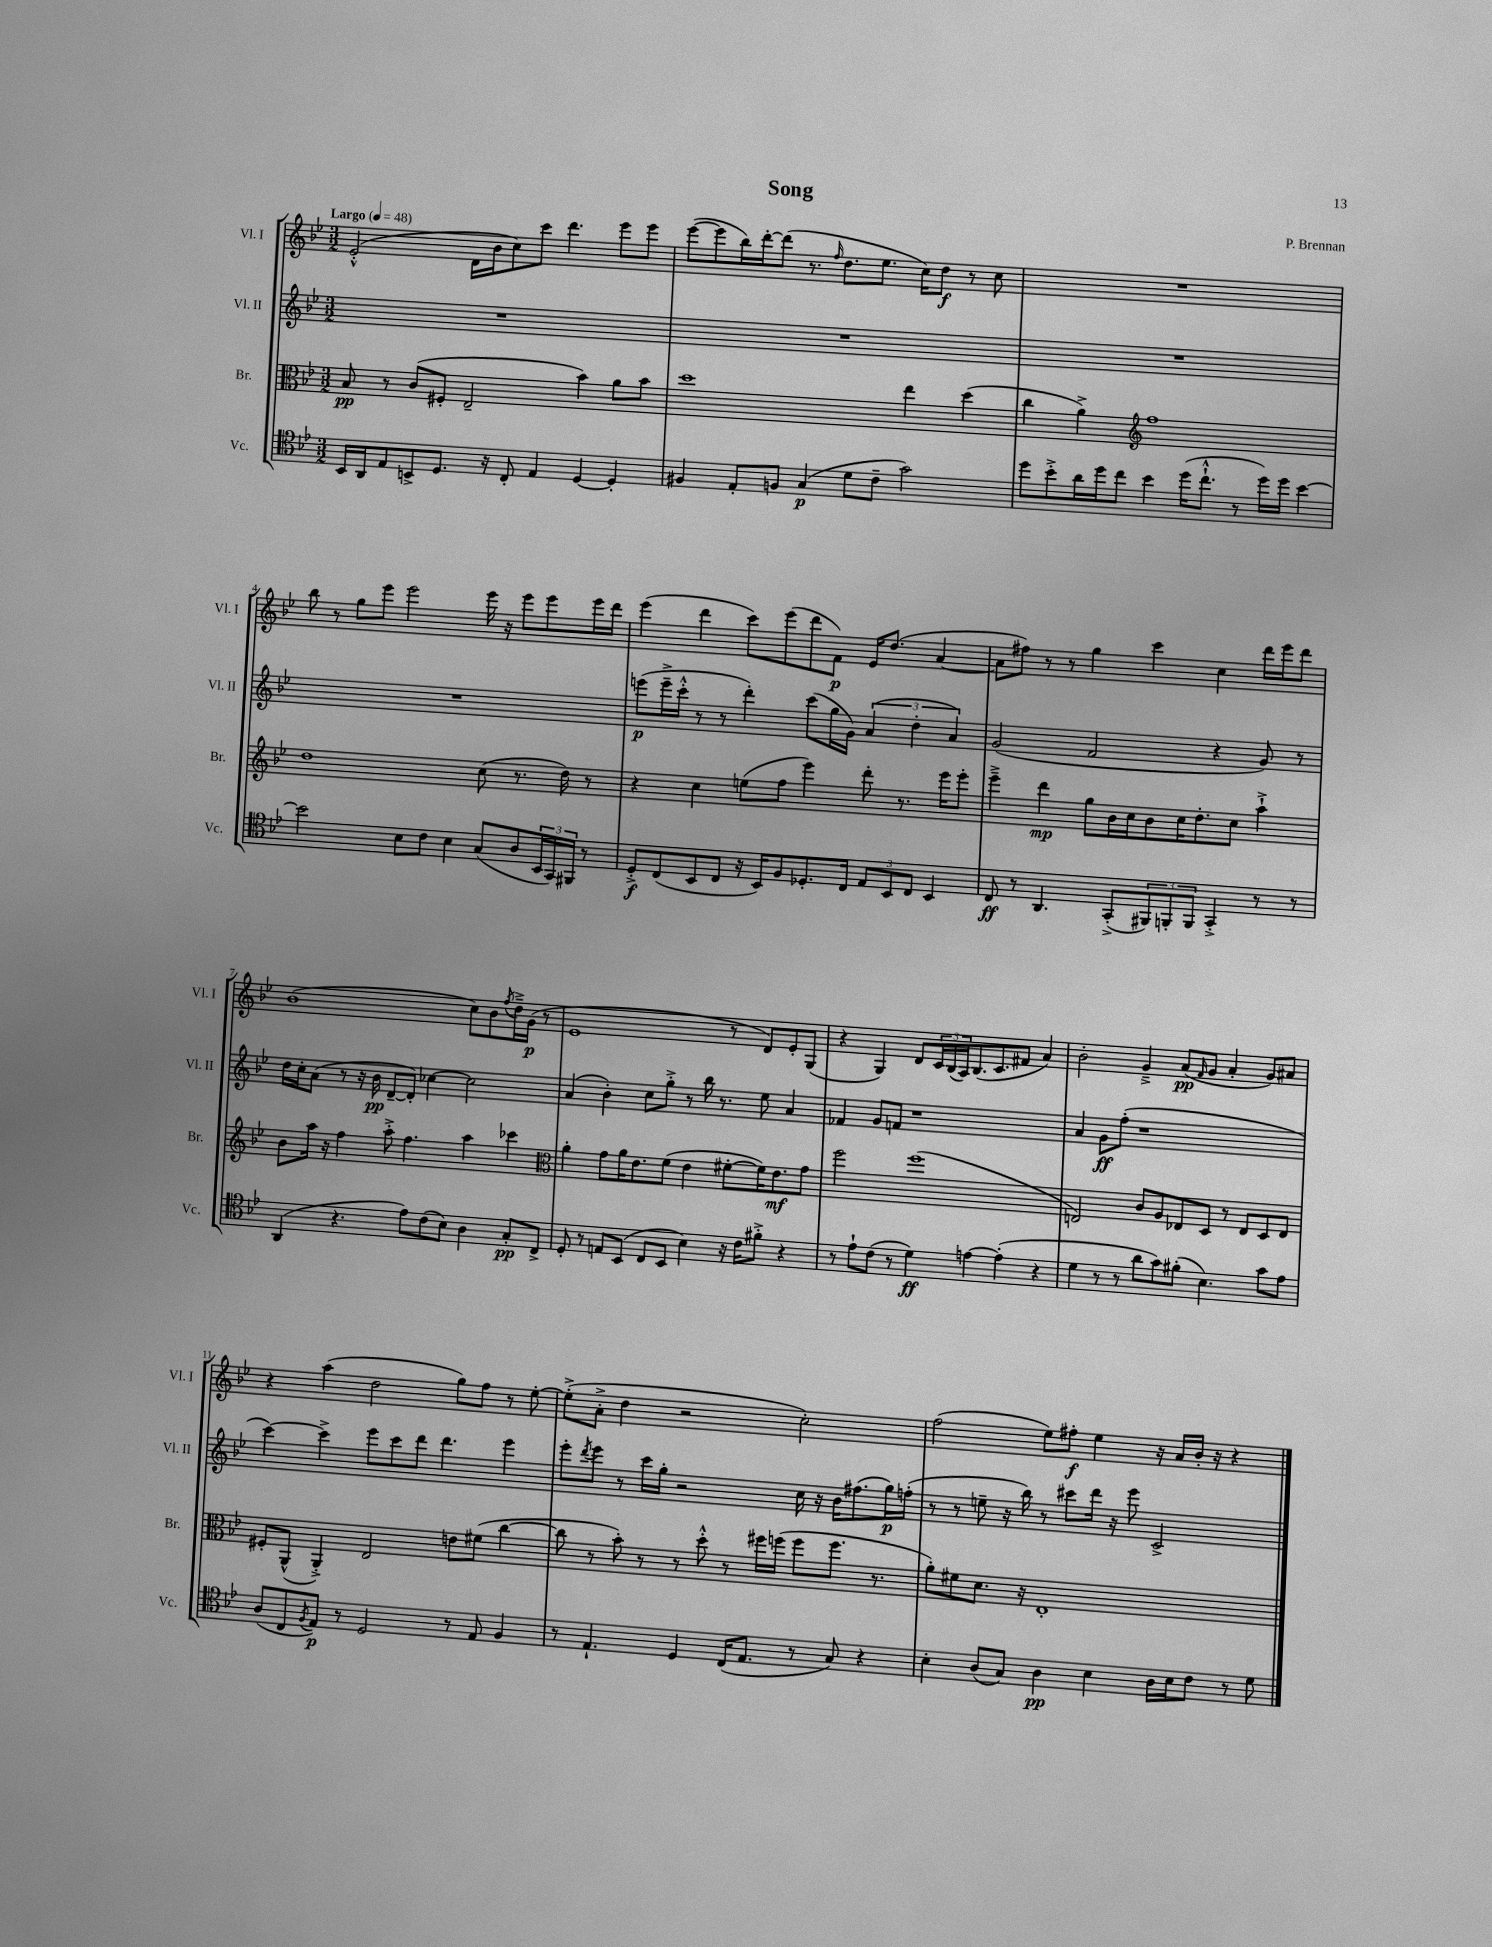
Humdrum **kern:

**kern	**dynam	**kern	**dynam	**kern	**dynam	**kern	**dynam
*part4	*part4	*part3	*part3	*part2	*part2	*part1	*part1
*staff4	*staff4	*staff3	*staff3	*staff2	*staff2	*staff1	*staff1
*I"Vc.	*	*I"Br.	*	*I"Vl. II	*	*I"Vl. I	*
*I'Vc.	*	*I'Br.	*	*I'Vl. II	*	*I'Vl. I	*
*clefC4	*	*clefC3	*	*clefG2	*	*clefG2	*
*k[b-e-]	*	*k[b-e-]	*	*k[b-e-]	*	*k[b-e-]	*
*M3/2	*	*M3/2	*	*M3/2	*	*M3/2	*
*MM48	*	*MM48	*	*MM48	*	*MM48	*
=1	=1	=1	=1	=1	=1	=1	=1
!	!	!	!	!	!	!LO:TX:a:B:t=Largo	!
16BB-/LL	.	8B-/	pp	1.r	.	(2e-'^^/	.
16AA/J	.	.	.	.	.	.	.
8E-/	.	8r	.	.	.	.	.
8BBn^/	.	(8c/L	.	.	.	.	.
8.D/J	.	8F#X'/J	.	.	.	.	.
.	.	2E-~/	.	.	.	16d\LL	.
16r	.	.	.	.	.	16b-\J	.
8C'/	.	.	.	.	.	8cc\)	.
4E-/	.	.	.	.	.	8ccc\J	.
.	.	.	.	.	.	4.ddd\	.
[4D/	.	4b-\)	.	.	.	.	.
4D'/]	.	8a\L	.	.	.	8eee-\L	.
.	.	8b-\J	.	.	.	8eee-\J	.
=2	=2	=2	=2	=2	=2	=2	=2
4F#X/	.	1dd	.	1.r	.	([8eee-\L	.
.	.	.	.	.	.	8eee-\]	.
8E-'/L	.	.	.	.	.	16bb-\L)	.
.	.	.	.	.	.	[16ddd'\J	.
8Fn/J	.	.	.	.	.	(8ddd\J]	.
(4G/	p	.	.	.	.	8.r	.
.	.	.	.	.	.	16qqff/	.
.	.	.	.	.	.	8.dd\L	.
8d\L	.	.	.	.	.	.	.
8c~\J	.	.	.	.	.	8.ee-\J	.
2g\)	.	4ee-\	.	.	.	.	.
.	.	.	.	.	.	16cc\KL)	.
.	.	.	.	.	.	8dd\J	f
.	.	(4dd\	.	.	.	8r	.
.	.	.	.	.	.	8cc\	.
=3	=3	=3	=3	=3	=3	=3	=3
8dd\L	.	4cc\	.	1.r	.	1.r	.
8b-'^\	.	.	.	.	.	.	.
16a\L	.	4a^\)	.	.	.	.	.
16dd\J	.	.	.	.	.	.	.
8cc\J	.	.	.	.	.	.	.
*	*	*clefG2	*	*	*	*	*
4b-\	.	1ff	.	.	.	.	.
(16dd\KL	.	.	.	.	.	.	.
8.cc`^^\J	.	.	.	.	.	.	.
8r	.	.	.	.	.	.	.
16dd\LL)	.	.	.	.	.	.	.
16dd\JJ	.	.	.	.	.	.	.
[4b-\	.	.	.	.	.	.	.
!!LO:LB:g=z
=4	=4	=4	=4	=4	=4	=4	=4
2b-\]	.	1dd	.	1.r	.	8bb-\	.
.	.	.	.	.	.	8r	.
.	.	.	.	.	.	8gg\L	.
.	.	.	.	.	.	8eee-\J	.
8B-\L	.	.	.	.	.	2eee-\	.
8c\J	.	.	.	.	.	.	.
4B-\	.	.	.	.	.	.	.
(8G/L	.	(8cc\	.	.	.	16eee-\	.
.	.	.	.	.	.	16r	.
8A/	.	8.r	.	.	.	8eee-\L	.
24BB-/L	.	.	.	.	.	8eee-\	.
24GG/)	.	.	.	.	.	.	.
.	.	16dd\)	.	.	.	.	.
24FF#X/JJ	.	.	.	.	.	.	.
8r	.	8r	.	.	.	16eee-\L	.
.	.	.	.	.	.	16ddd\JJ	.
=5	=5	=5	=5	=5	=5	=5	=5
8D'^/L	f	4r	.	(8eeen\L	p	(4eee-\	.
(8C/	.	.	.	16eee~^\L	.	.	.
.	.	.	.	16ccc'^^\JJ	.	.	.
8BB-/	.	4cc\	.	8r	.	4ddd\	.
8C/J	.	.	.	8r	.	.	.
16r	.	(8een\L	.	4ddd'\)	.	8ccc\L)	.
16BB-/KL)	.	.	.	.	.	.	.
8F/	.	8ff\J	.	.	.	(8eee-\	.
8.D-X'/	.	4eee-\)	.	(8ccc\L	.	8ddd\	.
.	.	.	.	16gg\L	.	8f\J)	p
16C/Jk	.	.	.	16g\JJ)	.	.	.
12E-/L	.	8ddd'\	.	(6a/	.	16e-/KL	.
.	.	.	.	.	.	(8.dd/J	.
12BB-/	.	.	.	.	.	.	.
.	.	8.r	.	.	.	.	.
12C/J	.	.	.	6dd'\	.	.	.
4BB-/	.	.	.	.	.	[4a/	.
.	.	16eee-\KL	.	.	.	.	.
.	.	.	.	6a/)	.	.	.
.	.	8eee-'\J	.	.	.	.	.
=6	=6	=6	=6	=6	=6	=6	=6
8C/	ff	4eee-~^\	.	(2g/	.	8a\L]	.
8r	.	.	.	.	.	8ff#X\J)	.
4.AA/	.	4ddd\	mp	.	.	8r	.
.	.	.	.	.	.	8r	.
.	.	8gg\L	.	2f/	.	4gg\	.
(8GG'^/L	.	16b-\L	.	.	.	.	.
.	.	16cc\J	.	.	.	.	.
12FF#X/)	.	8b-\	.	.	.	4ccc\	.
12FFn'/	.	.	.	.	.	.	.
.	.	16cc\K	.	.	.	.	.
12FF/J	.	.	.	.	.	.	.
.	.	8.dd'\	.	.	.	.	.
4GG'^/	.	.	.	4r	.	4cc\	.
.	.	8cc\J	.	.	.	.	.
8r	.	4aa`^\	.	8g/)	.	16ddd\LL	.
.	.	.	.	.	.	16eee-\J	.
8r	.	.	.	8r	.	8ddd\J	.
!!LO:LB:g=z
=7	=7	=7	=7	=7	=7	=7	=7
(4AA/	.	8b-\L	.	16dd\LL	.	(1b-	.
.	.	.	.	16cc'\J	.	.	.
.	.	16aa\Jk	.	(8a\J	.	.	.
.	.	16r	.	.	.	.	.
4.r	.	4ff\	.	8r	.	.	.
.	.	.	.	16r	.	.	.
.	.	.	.	16b-\	pp	.	.
.	.	8aa'^\	.	[8d~/L	.	.	.
8e-\L)	.	4.ff\	.	8d'/J])	.	.	.
(8c\	.	.	.	[4cc-X\	.	.	.
8B-\J)	.	.	.	.	.	.	.
4A\	.	4aa\	.	2cc-\]	.	8cc\L)	.
.	.	.	.	.	.	8b-\	.
.	.	.	.	.	.	8qff/	.
8G'/L	pp	4ccc-X\	.	.	.	16dd~^\L	.
.	.	.	.	.	.	(16g\JJ	p
8C^/J	.	.	.	.	.	8r	.
=8	=8	=8	=8	=8	=8	=8	=8
*	*	*clefC3	*	*	*	*	*
8D'/	.	4a'\	.	(4a/	.	1e-	.
8r	.	.	.	.	.	.	.
8En/L	.	8g\L	.	4b-'\)	.	.	.
(8BB-/J	.	16a\K	.	.	.	.	.
.	.	8.e-\	.	.	.	.	.
8C/L	.	.	.	8cc\L	.	.	.
8BB-/J	.	(8f\J	.	8gg'^\J	.	.	.
4B-\)	.	4e-\	.	8r	.	.	.
.	.	.	.	16bb-\	.	.	.
.	.	.	.	8.r	.	.	.
16r	.	[8f#X'\L	.	.	.	8r	.
16c\KL	.	.	.	.	.	.	.
8f#X'^\J	.	16f#\K])	.	8ee-\	.	8d/L)	.
.	.	8.e-\	mf	.	.	.	.
4r	.	.	.	4a/	.	8e-'/	.
.	.	8g\J	.	.	.	(8G/J	.
=9	=9	=9	=9	=9	=9	=9	=9
8r	.	2ff\	.	4f-X/	.	4r	.
8e-`\L	.	.	.	.	.	.	.
(8c\J	.	.	.	8g/L	.	4G/)	.
8r	.	.	.	8fn/J	.	.	.
4d\)	ff	(1ff	.	1r	.	8d/L	.
.	.	.	.	.	.	24c/L	.
.	.	.	.	.	.	(24B-/	.
.	.	.	.	.	.	24A/J)	.
[4en\	.	.	.	.	.	(8.B-/	.
.	.	.	.	.	.	8.c/	.
(4e'\]	.	.	.	.	.	.	.
.	.	.	.	.	.	8f#X/J	.
4r	.	.	.	.	.	4a/)	.
=10	=10	=10	=10	=10	=10	=10	=10
4d\	.	2En/)	.	4a/	.	2b-'\	.
8r	.	.	.	8g\L	ff	.	.
8r	.	.	.	(8ff'\J	.	.	.
8a\L	.	8c/L	.	1r	.	4g~^/	.
8g\)	.	8A/	.	.	.	.	.
(8f#X'\J	.	8E-X/	.	.	.	(8a/L	pp
.	.	.	.	.	.	16qqf/	.
4.B-\)	.	8D/J	.	.	.	8g/J	.
.	.	8r	.	.	.	4a'/	.
.	.	8E-/L	.	.	.	.	.
8g\L	.	8D/	.	.	.	8g/L)	.
8e-\J	.	8E-/J	.	.	.	8a#X/J	.
!!LO:LB:g=z
=11	=11	=11	=11	=11	=11	=11	=11
(8A/L	.	8F#X'/L	.	[4ccc\)	.	4r	.
8C/	.	(8AA^^/J	.	.	.	.	.
8qF/	.	.	.	.	.	.	.
8E-/J)	p	4AA'^/)	.	4ccc^\]	.	(4aa\	.
8r	.	.	.	.	.	.	.
2D/	.	2E-/	.	8eee-\L	.	2dd\	.
.	.	.	.	8ccc\	.	.	.
.	.	.	.	8ddd\J	.	.	.
.	.	.	.	4.ddd\	.	.	.
8r	.	8en\L	.	.	.	8gg\L)	.
8E-/	.	(8f#X\J	.	.	.	8ff\J	.
4F/	.	[4cc\	.	4eee-\	.	8r	.
.	.	.	.	.	.	[8ee-'\	.
=12	=12	=12	=12	=12	=12	=12	=12
8r	.	8cc\]	.	8eee-'\L	.	(8ee-'^\L]	.
.	.	.	.	8qddd/	.	.	.
4.E-`/	.	8r	.	8eee-\J	.	8a'^\J	.
.	.	8b-'\)	.	8r	.	4dd\	.
.	.	8r	.	16ccc\LL	.	.	.
.	.	.	.	16gg'\JJ	.	.	.
4D/	.	8r	.	2r	.	2r	.
.	.	8dd'^^\	.	.	.	.	.
(16C/KL	.	8r	.	.	.	.	.
8.E-/J	.	.	.	.	.	.	.
.	.	16ff#X\LL	.	.	.	.	.
.	.	(16ffn\JJ	.	.	.	.	.
8r	.	8ff\L	.	16cc\	.	2cc'\)	.
.	.	.	.	16r	.	.	.
8G/)	.	8.ff\J	.	16b-\KL	.	.	.
.	.	.	.	(8.ff#X\	.	.	.
4r	.	.	.	.	.	.	.
.	.	8.r	.	.	.	.	.
.	.	.	.	16gg\L)	p	.	.
.	.	.	.	(16ffn'\JJ	.	.	.
=13	=13	=13	=13	=13	=13	=13	=13
4B-'\	.	8a'\L)	.	8r	.	(2ff\	.
.	.	8f#X\	.	8r	.	.	.
(8A/L	.	8.d\J	.	8een~\	.	.	.
8G/J)	.	.	.	16r	.	.	.
.	.	16r	.	16bb-\)	.	.	.
4A\	pp	1E-'	.	8r	.	8ee-\L)	.
.	.	.	.	8ccc#X\L	.	8ff#X'\J	f
4B-\	.	.	.	16ddd\Jk	.	4ee-\	.
.	.	.	.	16r	.	.	.
.	.	.	.	8eee-\	.	.	.
16A\LL	.	.	.	2c^/	.	16r	.
16B-\J	.	.	.	.	.	16a/LL	.
8c\J	.	.	.	.	.	16b-'/JJ	.
.	.	.	.	.	.	16r	.
8r	.	.	.	.	.	4r	.
8d\	.	.	.	.	.	.	.
==	==	==	==	==	==	==	==
*-	*-	*-	*-	*-	*-	*-	*-
